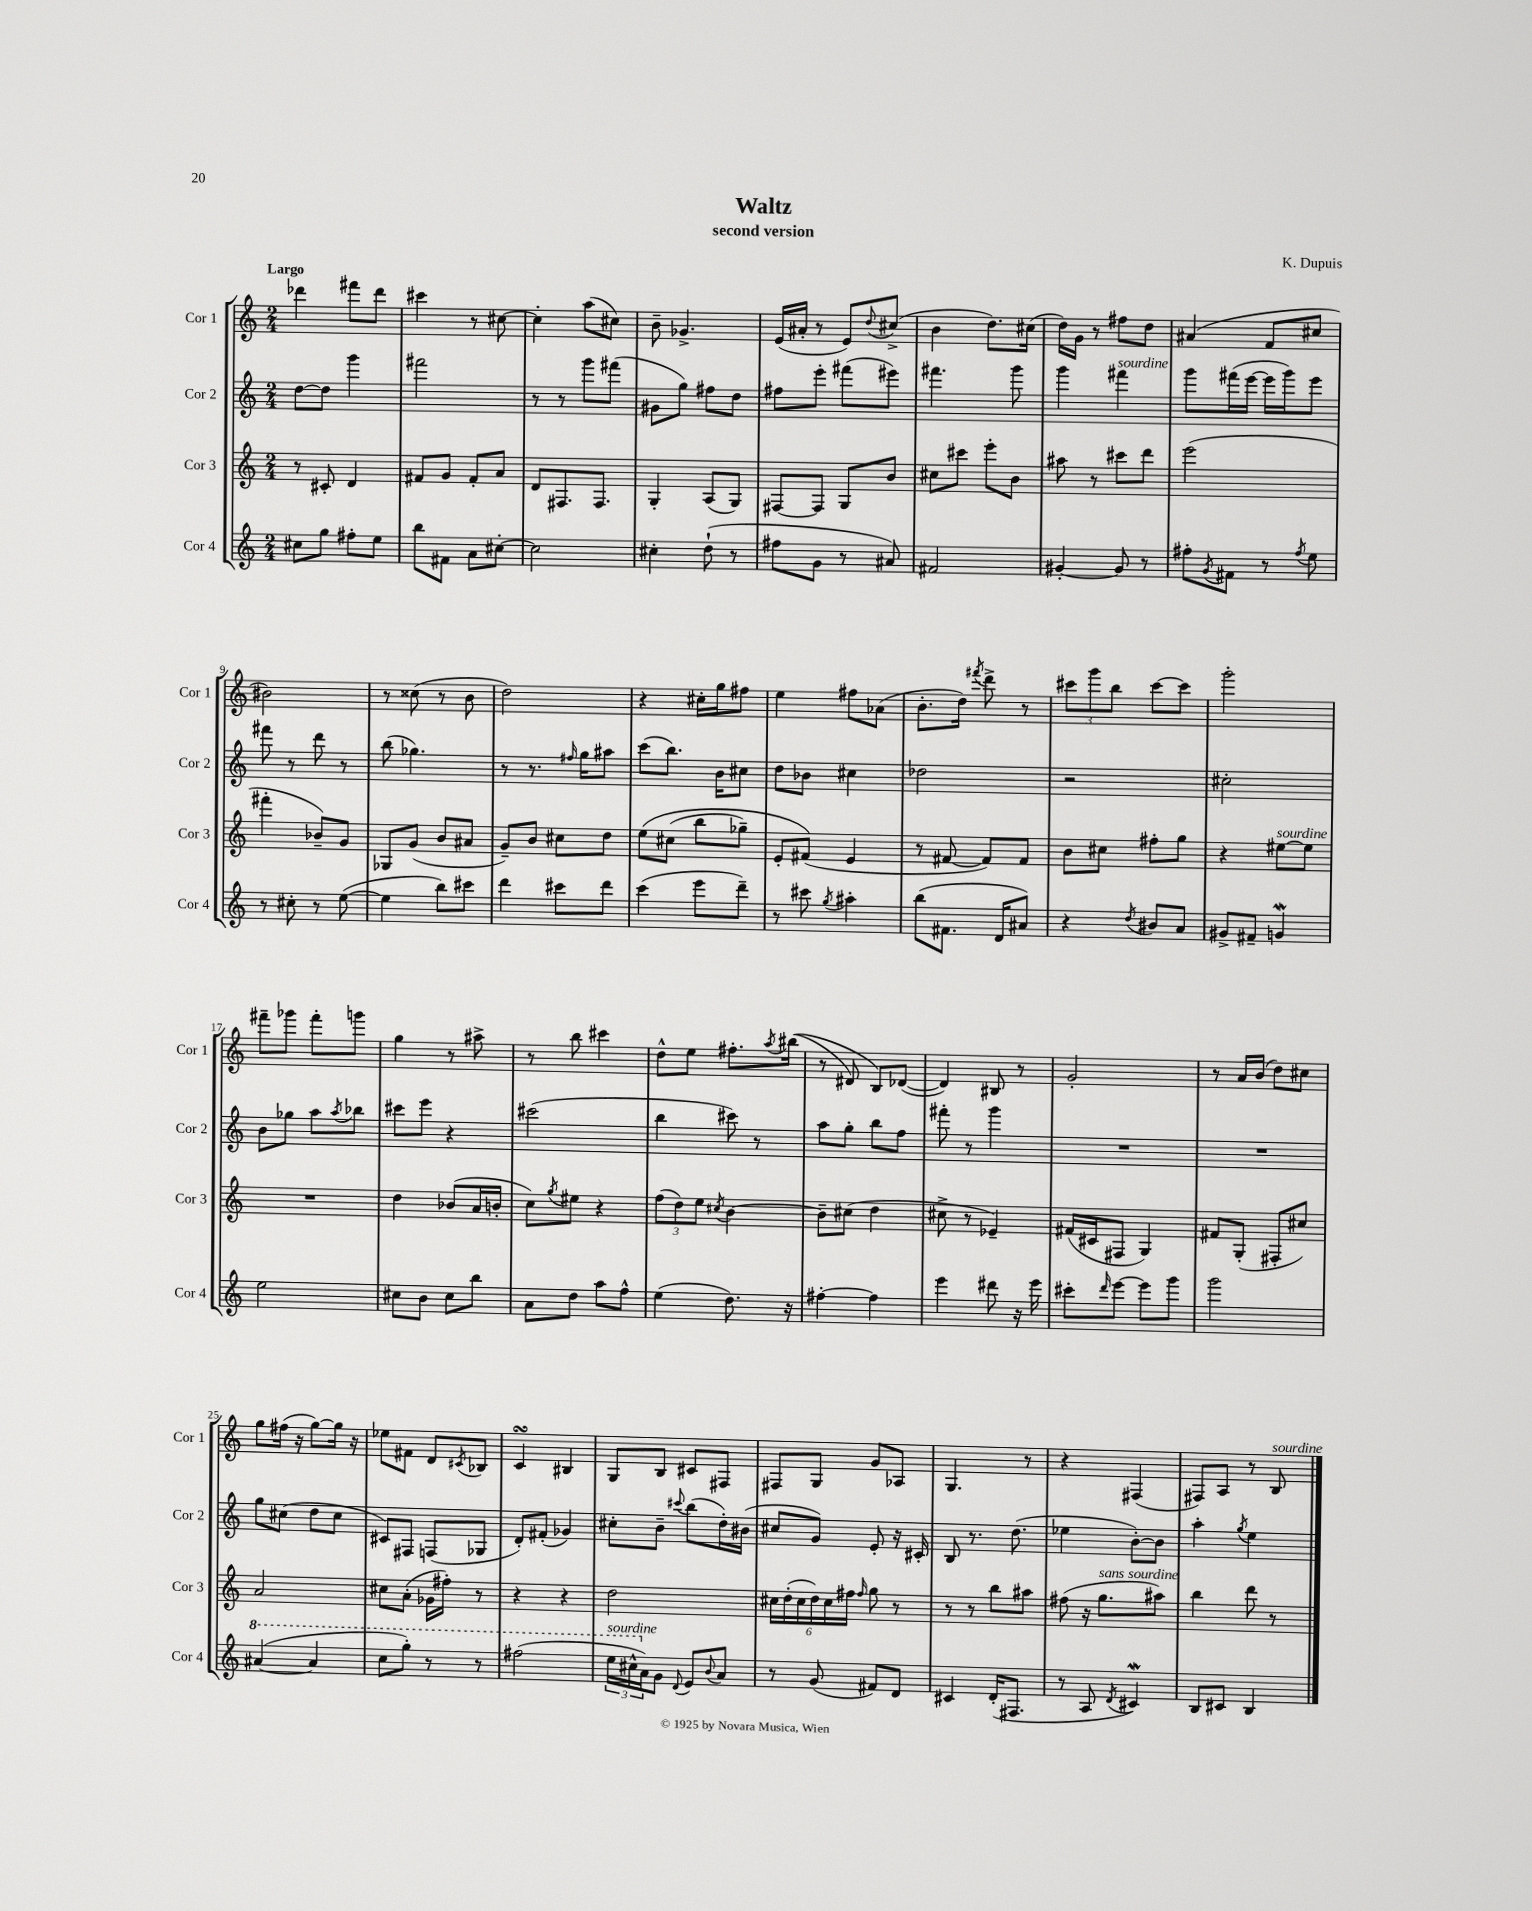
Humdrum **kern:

**kern	**kern	**kern	**kern
*staff4	*staff3	*staff2	*staff1
*clefG2	*clefG2	*clefG2	*clefG2
*k[]	*k[]	*k[]	*k[]
*M2/4	*M2/4	*M2/4	*M2/4
8cc#\L	8r	[8dd\L	4ddd-\
8gg\J	8c#'/	8dd\]J	.
8ff#'\L	4d/	4ggg\	8fff#\L
8ee\J	.	.	8ddd-\J
=	=	=	=
8bb\L	8f#/L	2fff#\	4ccc#\
8f#\J	8g/J	.	.
8a\L	8f#'/L	.	8r
[8cc#'\J	8a/J	.	[8cc#\
=	=	=	=
2cc#\]	8d/L	8r	4cc#'\]
.	8.F#/	8r	.
.	.	8ggg\L	(8aa\L
.	8.F#/J	.	.
.	.	(8fff#\J	8cc#\J)
=	=	=	=
4cc#'\	4G'/	8g#\L	8b~\
.	.	8gg\J)	4.g-^/
(8dd`\	(8A/L	8ff#\L	.
8r	8G/J)	8dd\J	.
=	=	=	=
8ff#\L	[8F#/L	8ff#\L	(16e/LL
.	.	.	16a#'/JJ
8g\J	8F#/]J	8eee'\J	8r
8r	8G/L	(8fff#\L	8e/L)
.	.	.	8qqdd/
8a#/)	8b/J	8eee#\J)	(8cc#^/J
=	=	=	=
2f#/	8cc#\L	4.fff#\	4b\
.	8ccc#\J	.	.
.	8eee'\L	.	8.dd\L)
.	8b\J	8ggg\	.
.	.	.	(16cc#\Jk
=	=	=	=
[4g#'/	8aa#\	4ggg\	16dd\LL)
.	.	.	16g\JJ
.	8r	.	8r
8g#/]	8ccc#\L	4fff#\	8ff#\L
8r	8ddd\J	.	8dd\J
=	=	=	=
8ff#'\L	(2eee\	8ggg\L	(4a#/
8qg/	.	.	.
8f#\J	.	(16fff#\L	.
.	.	[16eee\JJ	.
8r	.	16eee\]LL	8f/L
.	.	16ggg\J)	.
8qff#/	.	.	.
8ee\	.	8eee\J	8cc#/J
=	=	=	=
8r	4fff#'\	8fff#\	2b#\)
8cc#'\	.	8r	.
8r	8b-~/L)	8ddd\	.
([8ee\	8g/J	8r	.
=	=	=	=
4ee\]	8G-/L	(8bb\	8r
.	(8g/J	4.gg-\)	(8cc##\
8bb\L)	8b/L	.	8r
8ccc#\J	8a#/J	.	8b\
=	=	=	=
4ddd\	8g~/L)	8r	2dd\)
.	8b/J	8.r	.
8ccc#\L	8cc#\L	.	.
.	.	16qqff#/	.
.	.	16gg\LK	.
8ddd\J	8dd\J	8aa#\J	.
=	=	=	=
(4ccc\	&(8ee\L	(8ccc\L	4r
.	(8cc#\J	8.bb\J)	.
8eee\L	8bb\L	.	16cc#'\LL
.	.	16b\LK	16gg\J
8ddd~\J)	8gg-~\J)	8cc#\J	8ff#\J
=	=	=	=
8r	8e'/L	8dd\L	4ee\
8ccc#\	(8f#/J&)	8b-\J	.
8qgg/	.	.	.
4aa#'\	4e/	4cc#\	8ff#\L
.	.	.	(8a-\J
=	=	=	=
(8bb\L	8r	2dd-\	8.b'\L
8.f#\J	[8f#/	.	.
.	.	.	16dd\Jk)
.	.	.	8qfff#/
.	8f#/]L)	.	8ddd^\
16d/LK	.	.	.
8a#/J)	8f#/J	.	8r
=	=	=	=
4r	8b\L	2r	12ccc#\L
.	.	.	12ggg\
.	8cc#\J	.	.
.	.	.	12bb\J
8qdd/	.	.	.
8b#/L	8ff#'\L	.	[8ccc#\L
8a/J	8gg\J	.	8ccc#\]J
=	=	=	=
8g#^/L	4r	2cc#'\	2ggg'\
8f#~/J	.	.	.
4g/	[8ee#\L	.	.
.	8ee#\]J	.	.
=	=	=	=
2ee\	2r	8b\L	8fff#~\L
.	.	8gg-\J	8ggg-\J
.	.	8aa\L	8fff#'\L
.	.	8qaa/	.
.	.	8bb-\J	8ggg\J
=	=	=	=
8cc#\L	4dd\	8ccc#\L	4gg\
8b\J	.	8eee\J	.
8cc#\L	(8b-/L	4r	8r
8bb\J	16a/L	.	8aa#^\
.	16b'/JJ	.	.
=	=	=	=
8a\L	8cc\L)	(2ccc#\	8r
.	8qgg/	.	.
8dd\J	8ee#\J	.	8bb\
8aa\L	4r	.	4ccc#\
8ff^^\J	.	.	.
=	=	=	=
(4ee\	(12ff\L	4bb\	8dd^^\L
.	12dd\)	.	.
.	.	.	8ee\J
.	12ee\J	.	.
.	8qcc#/	.	.
8.dd\)	[4b\	8ccc#\)	8.ff#'\L
.	.	8r	.
.	.	.	8qaa/
16r	.	.	&((16bb#\Jk
=	=	=	=
[4ff#'\	8b~\]L	8aa\L	8r
.	(8cc#\J	8gg'\J	8d#/)
4ff#\]	4dd\	8bb\L	8B/L&)
.	.	8ff\J	([8d-/J
=	=	=	=
4eee\	8cc#^\	8fff#'\	4d-/])
.	8r	8r	.
8ddd#\	4e-~/)	4ggg\	8B#/
16r	.	.	8r
16eee\	.	.	.
=	=	=	=
8ccc#'\L	(16f#/LL	2r	2g'/
.	16c#/J	.	.
16qqddd/	.	.	.
[8eee\J	8F#/J	.	.
8eee\]L	4G/)	.	.
8ggg\J	.	.	.
=	=	=	=
2ggg\	8f#/L	2r	8r
.	(8G'/J	.	16a/LL
.	.	.	(16b/JJ
.	8F#'/L	.	8dd\L)
.	8cc#/J)	.	8cc#\J
=	=	=	=
([4aa#/	2a/	8gg\L	8gg\L
.	.	(8cc#\J	(16ff#\Jk
.	.	.	16r
4aa#/]	.	8dd\L	[8gg\L)
.	.	8cc#\J	16gg\]Jk
.	.	.	16r
=	=	=	=
8ccc\L	8cc#\L	8c#/L)	8ee-\L
8ggg'\J)	(8a'\J	8F#/J	8f#\J
8r	16g-\LL	(8F/L	8d/L
.	16ff#'\JJ)	.	.
.	.	.	8qc#/
8r	8r	8G-/J	8B-/J
=	=	=	=
(2fff#\	4r	8d'/L)	4c/
.	.	(8f#'/J	.
.	4r	4g-/)	4B#/
=	=	=	=
24eee\LL	2dd\	8cc#'\L	8G/L
24ccc#^^\	.	.	.
24a\J)	.	.	.
8g\J	.	8b~\J	8B/J
8qqd/	.	8qqccc#/	.
8e/L	.	(8bb\L	8c#/L
8qqb/	.	.	.
8a/J	.	16dd'\L)	8F#/J
.	.	(16b#\JJ	.
=	=	=	=
8r	24cc#\LL	8cc#/L	8F#/L
.	(24dd'\	.	.
.	24cc#\	.	.
(8g/	24dd\)	8g/J)	8G/J
.	24cc#\	.	.
.	24ff#\JJ	.	.
.	16qqff#/	.	.
8f#/L)	8gg\	8e'/	8g/L
8d/J	8r	16r	8A-/J
.	.	16c#'/	.
=	=	=	=
4c#/	8r	8B/	4.G/
.	8r	8.r	.
(16d'/LK	8bb\L	.	.
8.F#/J	.	(8.dd\	.
.	8aa#\J	.	8r
=	=	=	=
8r	(8ff#\	4ee-\	4r
8A/	16r	.	.
.	8.gg\L	.	.
8qd/	.	.	.
4c#/)	.	[8b'\L)	(4F#/
.	8aa#\J)	8b\]J	.
=	=	=	=
8B/L	4bb\	4aa'\	8F#/L)
8c#/J	.	.	8A/J
.	.	8qgg/	.
4B/	8ddd\	4ee\	8r
.	8r	.	8B/
==	==	==	==
*-	*-	*-	*-
